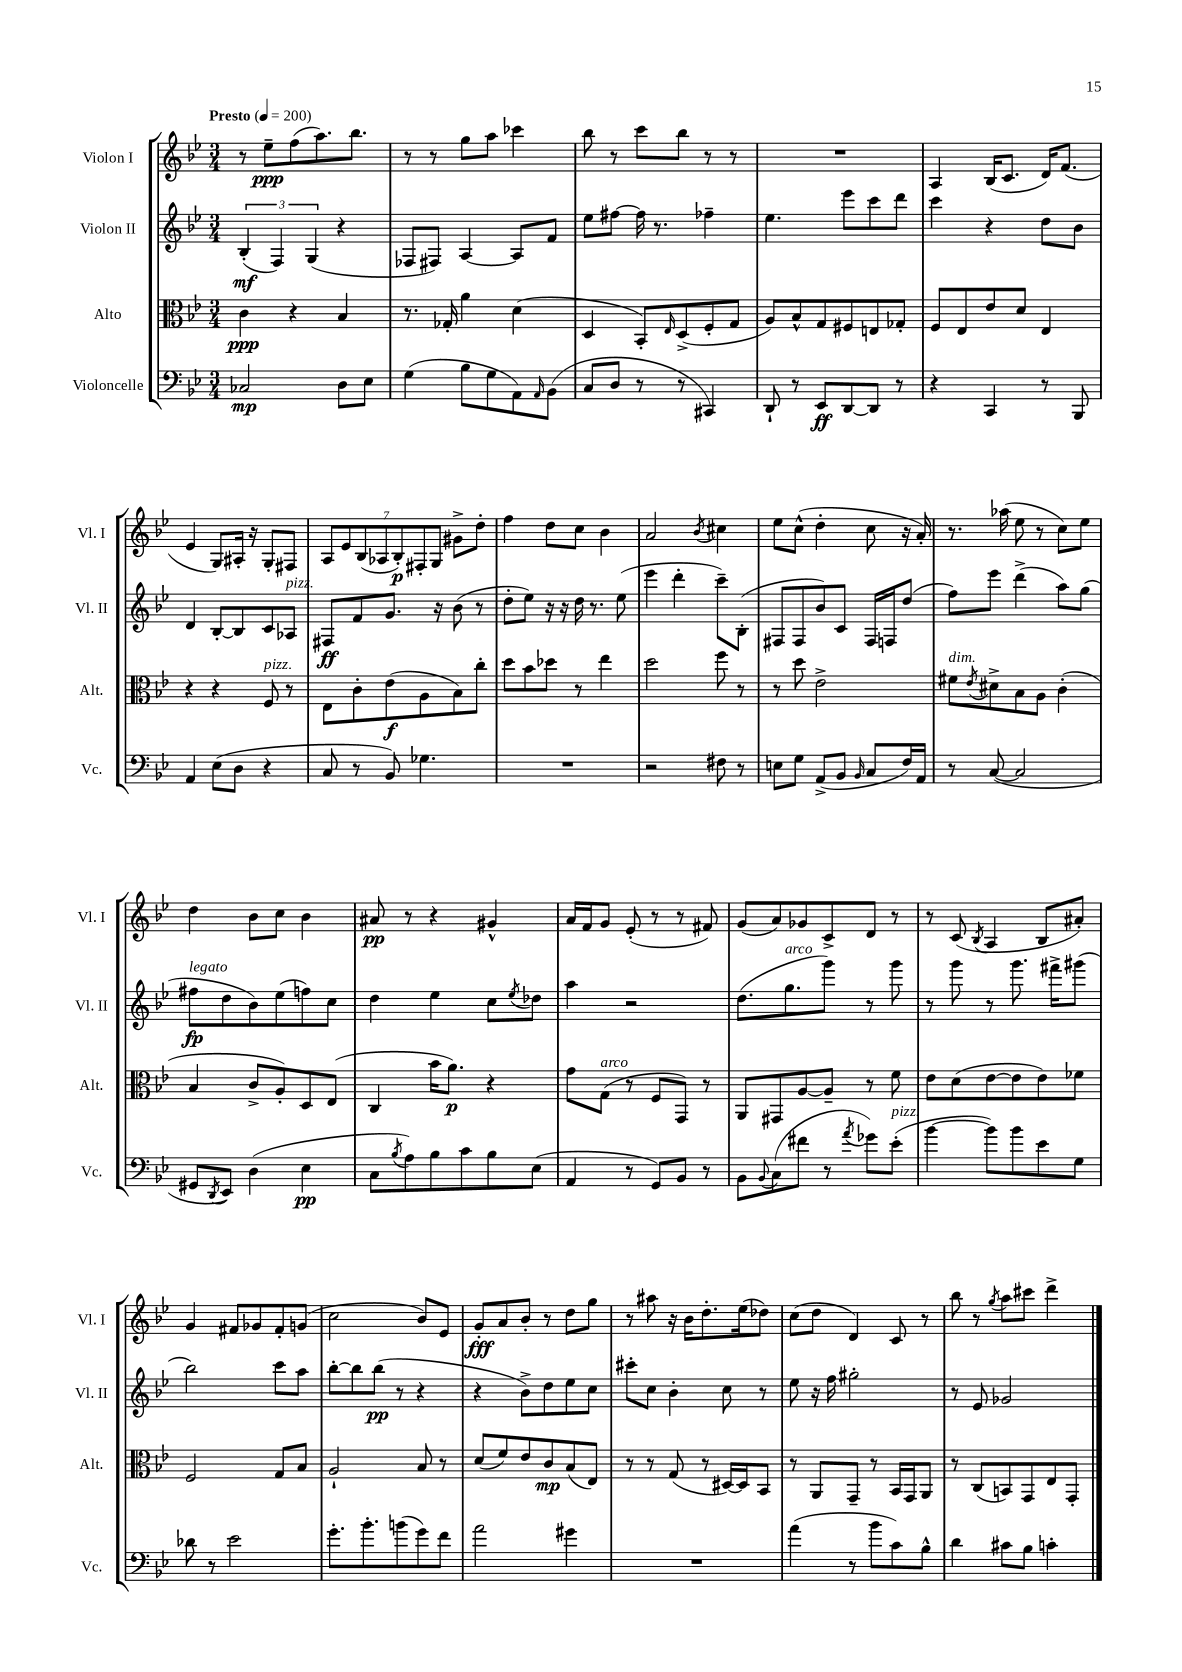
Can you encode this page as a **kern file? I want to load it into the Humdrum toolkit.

**kern	**kern	**kern	**kern
*staff4	*staff3	*staff2	*staff1
*clefF4	*clefC3	*clefG2	*clefG2
*k[b-e-]	*k[b-e-]	*k[b-e-]	*k[b-e-]
*M3/4	*M3/4	*M3/4	*M3/4
*MM200	*MM200	*MM200	*MM200
2C-	4c	(6B-'	8r
.	.	.	8ee-~
.	.	6F)	.
.	4r	.	(8ff
.	.	(6G	.
.	.	.	8.aa)
8D	4B-	4r	.
.	.	.	8.bb-
8E-	.	.	.
=	=	=	=
(4G	8.r	8F-	8r
.	.	8F#)	8r
.	16G-'	.	.
8B-	4a	[4A	8gg
8G	.	.	8aa
8AA)	(4d	8A]	4ccc-
16qqAA	.	.	.
(8BB-	.	8f	.
=	=	=	=
8C	4D	8ee-	8bb-
8D	.	[8ff#	8r
8r	8BB-')	16ff#]	8ccc
.	.	8.r	.
.	16qqE-	.	.
8r	(8D^	.	8bb-
4CC#)	8F'	4ff-~	8r
.	8G	.	8r
=	=	=	=
8DD`	8A)	4.ee-	2.r
8r	8B-^^	.	.
8EE-	8G	.	.
[8DD	8F#	8eee-	.
8DD]	8E	8ccc	.
8r	8G-'	8ddd	.
=	=	=	=
4r	8F	4ccc	4A
.	8E-	.	.
4CC	8e-	4r	(16B-
.	.	.	8.c
.	8d	.	.
8r	4E-	8dd	16d)
.	.	.	(8.f
8BBB-	.	8b-	.
=	=	=	=
4AA	4r	4d	4e-
(8E-	4r	[8B-'	8G)
8D	.	8B-]	16A#'
.	.	.	16r
4r	8F	8c	8G'
.	8r	8A-	8F#
=	=	=	=
8C	8E-	8F#	14A
.	.	.	14e-
8r	8c'	8f	.
.	.	.	(14B-
.	.	.	14A-
8BB-)	(8e-	8.g	.
.	.	.	14B-')
.	.	.	14F#'
4.G-	8A	.	.
.	.	.	14G
.	.	16r	.
.	8B-)	(8b-	8g#^
.	8cc'	8r	8dd'
=	=	=	=
2.r	8dd	8dd'	4ff
.	8b-	8ee-)	.
.	8dd-	16r	8dd
.	.	16r	.
.	8r	16dd	8cc
.	.	8.r	.
.	4ee-	.	4b-
.	.	(8ee-	.
=	=	=	=
2r	2dd	4eee-	2a
.	.	4ddd'	.
.	.	.	8qb-
8F#	8ff	8ccc~)	4cc#
8r	8r	(8B-'	.
=	=	=	=
8E	8r	8F#	8ee-
8G	8dd	8F#	(8cc^^
(8AA^	2e-^	8b-)	4dd'
8BB-	.	8c	.
16qqBB-	.	.	.
8C	.	16F#	8cc
.	.	16F	.
16F)	.	(8dd	16r
16AA	.	.	16a')
=	=	=	=
8r	8f#	8ff)	8.r
.	8qe-	.	.
([8C	8d#^	8eee-	.
.	.	.	(16aa-
2C]	8B-	(4ddd^	8ee-
.	8A	.	8r
.	(4c'	8aa)	8cc)
.	.	(8gg	8ee-
=	=	=	=
8GG#	4B-	8ff#	4dd
8qDD	.	.	.
8EE-)	.	8dd	.
(4D	8c^	8b-)	8b-
.	8A')	(8ee-	8cc
4E-	8D	8ff)	4b-
.	(8E-	8cc	.
=	=	=	=
8C	4C	4dd	8a#
8qB-	.	.	.
8A)	.	.	8r
8B-	16b-	4ee-	4r
.	8.a)	.	.
8c	.	.	.
8B-	4r	8cc	4g#^^
.	.	8qee-	.
(8E-	.	8dd-	.
=	=	=	=
4AA	8g	4aa	16a
.	.	.	16f
.	(8G	.	8g
8r	8r	2r	(8e-'
8GG)	8F	.	8r
8BB-	8GG)	.	8r
8r	8r	.	8f#)
=	=	=	=
8BB-	8AA	(8.dd	(8g
8qqBB-	.	.	.
(8C	8GG#	.	8a)
.	.	8.gg	.
8f#	[8A	.	8g-
8r	8A~]	8ggg)	8c^
8qa	.	.	.
8g-)	8r	8r	8d
(8e-'	8f	8ggg	8r
=	=	=	=
[4b-	8e-	8r	8r
.	(8d	8ggg	(8c
.	.	.	8qB-
8b-])	[8e-	8r	4A
8b-	8e-]	8.ggg	.
8e-	8e-)	.	8B-
.	.	16fff#^	.
8G	8f-	(8ggg#	8a#')
=	=	=	=
8d-	2F	2bb-)	4g
8r	.	.	.
2e-	.	.	8f#
.	.	.	8g-
.	8G	8ccc	8f#'
.	8B-	8aa	(8g
=	=	=	=
8.g'	2A`	[8bb-'	2cc
.	.	8bb-]	.
8.b-'	.	.	.
.	.	(8bb-	.
(8b	.	8r	.
8g)	8B-	4r	8b-)
8f	8r	.	8e-
=	=	=	=
2a	(8d	4r	8g'
.	8f)	.	8a
.	8e-	8b-^)	8b-'
.	8c	8dd	8r
4g#	(8B-	8ee-	8dd
.	8E-)	8cc	8gg
=	=	=	=
2.r	8r	8ccc#'	8r
.	8r	8cc	8aa#
.	(8G	4b-'	16r
.	.	.	16b-
.	8r	.	8.dd'
.	[16D#)	8cc	.
.	16D#]	.	(16ee-
.	8BB-	8r	8dd-)
=	=	=	=
(4a	8r	8ee-	(8cc
.	8AA	16r	8dd
.	.	16ff	.
8r	8GG~	2gg#'	4d)
8b-	8r	.	.
8c)	16BB-	.	8c
.	16GG	.	.
8B-^^	8AA	.	8r
=	=	=	=
4d	8r	8r	8bb-
.	(8C	8e-	8r
.	.	.	8qgg
8c#	8BB)	2g-	8aa
8B-	8GG	.	8ccc#
4c'	8E-	.	4ddd^
.	8GG'	.	.
==	==	==	==
*-	*-	*-	*-
